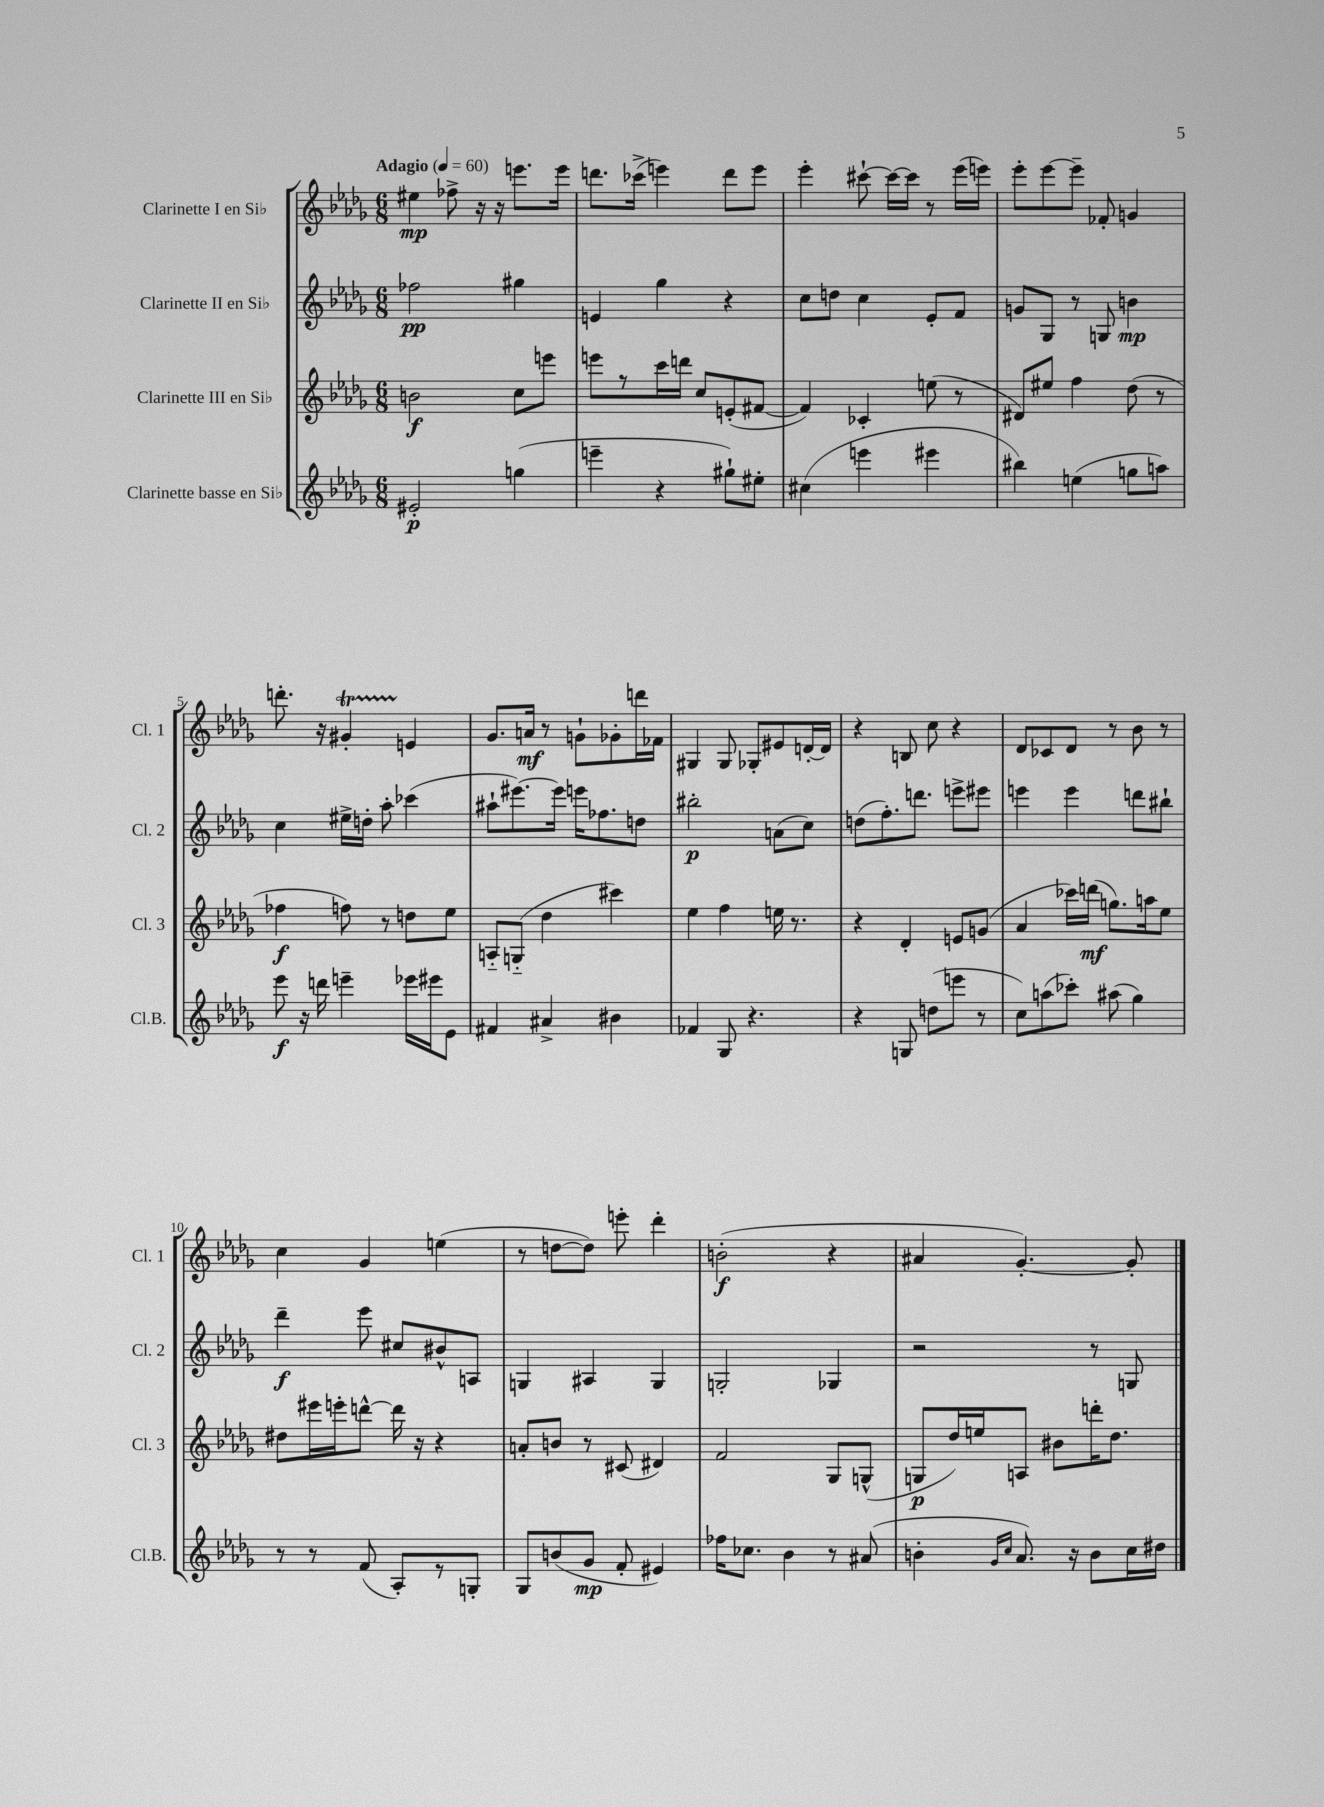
<<
\new StaffGroup <<
\new Staff = "s0" \with { instrumentName = "Clarinette I en Sib" shortInstrumentName = "Cl. 1" } {
    \clef treble \key des \major \numericTimeSignature \time 6/8 \tempo "Adagio" 4 = 60
    \autoBeamOff eis''4\mp fes''8-> r16 r16 e'''8.[ e'''16] |
    d'''8.[ ces'''16]->( e'''4) d'''8[ e'''8] |
    ees'''4-. cis'''8~-! cis'''16[~ cis'''16] r8 ees'''16[( e'''16]) |
    ees'''8[-. ees'''8~ ees'''8]-- fes'8-. g'4 |
    d'''8.-. r16 gis'4-.\startTrillSpan e'4\stopTrillSpan |
    ges'8.[ a'16]\mf r8 g'8[-! ges'8-. d'''16 fes'16] |
    gis4 gis8 ges8[-. eis'8 d'16~-. d'16] |
    r4 b8 c''8 r4 |
    des'8[ ces'8 des'8] r8 bes'8 r8 |
    c''4 ges'4 e''4( |
    r8 d''8[~ d''8]) e'''8-. des'''4-. |
    b'2-.\f( r4 |
    ais'4 ges'4.~-.) ges'8-. \bar "|." |
}
\new Staff = "s1" \with { instrumentName = "Clarinette II en Sib" shortInstrumentName = "Cl. 2" } {
    \clef treble \key des \major \numericTimeSignature \time 6/8
    \autoBeamOff fes''2\pp gis''4 |
    e'4 ges''4 r4 |
    c''8[ d''8] c''4 ees'8[-. f'8] |
    g'8[ ges8] r8 g8 b'4\mp |
    c''4 eis''16[-> d''16]-. aes''8-. ces'''4( |
    ais''8[-! eis'''8.~) eis'''16] e'''16[ fes''8. d''8] |
    bis''2-.\p a'8[( c''8]) |
    d''8[( f''8.-.) d'''8.] e'''8[-> eis'''8] |
    e'''4 e'''4 d'''8[ bis''8]-! |
    des'''4--\f ees'''8 cis''8[ bis'8-^ a8] |
    g4 ais4 g4 |
    g2-. ges4 |
    r2 r8 g8 \bar "|." |
}
\new Staff = "s2" \with { instrumentName = "Clarinette III en Sib" shortInstrumentName = "Cl. 3" } {
    \clef treble \key des \major \numericTimeSignature \time 6/8
    \autoBeamOff b'2\f c''8[ e'''8] |
    e'''8[ r8 c'''16 d'''16] c''8[ e'8-.( fis'8]~ |
    fis'4) ces'4-. e''8( r8 |
    dis'8[) eis''8] f''4 des''8( r8 |
    fes''4\f f''8) r8 d''8[ ees''8] |
    a8[-_ g8]-_( des''4 cis'''4) |
    ees''4 f''4 e''16 r8. |
    r4 des'4-. e'8[ g'8]( |
    aes'4 ces'''16[) d'''16]\mf( g''8.[) a''16 ees''8] |
    dis''8[ eis'''16 e'''16-. d'''8]~-^ d'''16 r16 r4 |
    a'8[-. b'8] r8 cis'8( dis'4) |
    f'2 ges8[ g8]-^( |
    g8[\p des''16) e''16 a8] bis'8[ d'''16-. des''8.] \bar "|." |
}
\new Staff = "s3" \with { instrumentName = "Clarinette basse en Sib" shortInstrumentName = "Cl.B." } {
    \clef treble \key des \major \numericTimeSignature \time 6/8
    \autoBeamOff eis'2-.\p g''4( |
    e'''4-- r4 gis''8[-!) eis''8]-. |
    cis''4( e'''4 eis'''4 |
    bis''4) e''4( g''8[ a''8]) |
    ees'''8\f r16 d'''16 e'''4-- ees'''16[ eis'''16 ees'8] |
    fis'4 ais'4-> bis'4 |
    fes'4 ges8 r4. |
    r4 g8 d''8[( e'''8] r8 |
    c''8[) a''8( ces'''8]-.) ais''8( ges''4) |
    r8 r8 f'8( aes8[-.) r8 g8]-. |
    ges8[ b'8( ges'8]\mp f'8-. eis'4) |
    fes''16[ ces''8.] bes'4 r8 ais'8( |
    b'4-. \grace { ges'16[ c''16] } aes'8.) r16 b'8[ c''16 dis''16] \bar "|." |
}
>>
>>
